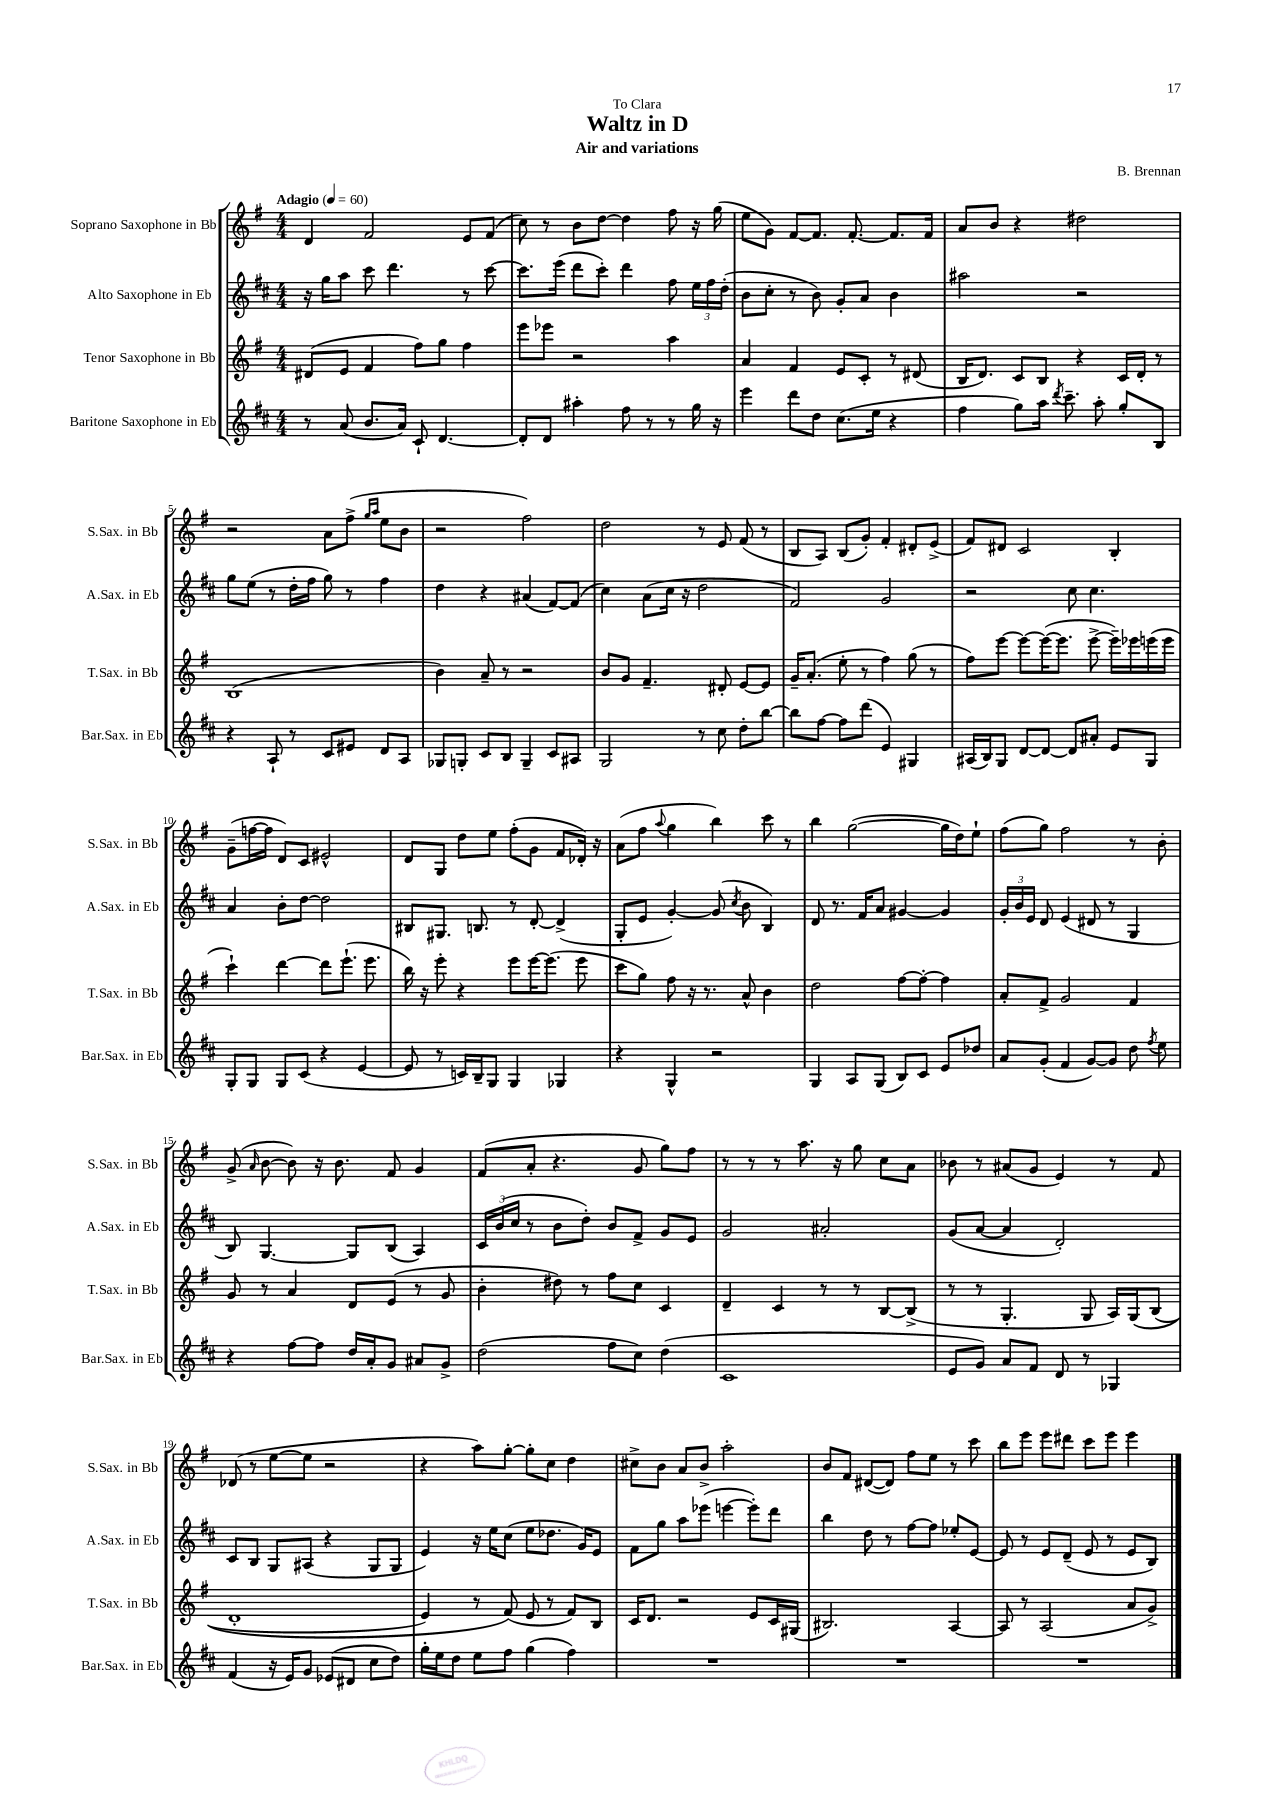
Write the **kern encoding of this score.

**kern	**kern	**kern	**kern
*staff4	*staff3	*staff2	*staff1
*clefG2	*clefG2	*clefG2	*clefG2
*k[f#c#]	*k[f#]	*k[f#c#]	*k[f#]
*M4/4	*M4/4	*M4/4	*M4/4
*MM60	*MM60	*MM60	*MM60
8r	(8d#	16r	4d
.	.	16gg	.
(8a	8e	8aa	.
8.b	4f#	8ccc#	2f#
.	.	4.ddd	.
16a)	.	.	.
8c#`	8ff#)	.	.
[4.d	8gg	.	.
.	4ff#	8r	8e
.	.	[8ccc#	(8f#
=	=	=	=
8d']	8eee	8.ccc#]	8cc)
8d	8eee-	.	8r
.	.	(16eee	.
4aa#'	2r	8ddd	8b
.	.	8ccc#')	[8dd
8ff#	.	4ddd	4dd]
8r	.	.	.
8r	4aa	8ff#	8ff#
16gg	.	24ee	16r
.	.	24ff#	.
16r	.	.	(16gg
.	.	(24dd'	.
=	=	=	=
4eee	4a	8b	8ee
.	.	8cc#'	8g)
8ddd	4f#	8r	[8f#
8dd	.	8b)	8.f#]
(8.cc#	8e	8g'	.
.	.	.	[8.f#'
.	8c'	8a	.
16ee	.	.	.
4r	8r	4b	8.f#]
.	(8d#	.	.
.	.	.	16f#
=	=	=	=
4ff#	16B	2aa#	8a
.	8.d)	.	.
.	.	.	8b
8gg)	8c	.	4r
16aa	8B	.	.
8qddd	.	.	.
8.ccc#~	.	.	.
.	4r	2r	2dd#
8aa'	.	.	.
8gg'	16c	.	.
.	16d'	.	.
8B	8r	.	.
=	=	=	=
4r	(1B	8gg	2r
.	.	(8ee	.
8A`	.	8r	.
8r	.	16dd'	.
.	.	16ff#	.
8c#	.	8gg)	8a
8e#	.	8r	(8ff#^
.	.	.	16qqgg
.	.	.	16qqaa
8d	.	4ff#	8ee
8A	.	.	8b
=	=	=	=
8G-	4b)	4dd	2r
8G'	.	.	.
8c#	8a~	4r	.
8B	8r	.	.
4G~	2r	(4a#	2ff#)
8c#	.	[8f#)	.
8A#	.	(8f#]	.
=	=	=	=
2G	8b	4cc#)	2dd
.	8g	.	.
.	4.f#~	(8a	.
.	.	16cc#	.
.	.	16r	.
8r	.	2dd	8r
8cc#	8d#'	.	8e
8dd'	[8e	.	(8f#
[8bb	8e]	.	8r
=	=	=	=
8bb]	16g~	2f#)	8B
.	(8.a'	.	.
[8ff#	.	.	8A)
8ff#]	8ee'	.	(8B
(8ddd	8r	.	8g')
4e)	4ff#)	2g	4f#'
4G#	(8gg	.	8d#'
.	8r	.	(8e^
=	=	=	=
(16A#	8ff#)	2r	8f#)
16B)	.	.	.
8G	[8eee	.	8d#
[8d	8eee_	.	2c
8d_	(16eee_	.	.
.	8.eee]	.	.
8d]	.	8cc#	.
8a#'	[8eee^	4.cc#	.
8e	16eee~])	.	4B'
.	16eee-	.	.
8G	(16eee	.	.
.	16eee	.	.
=	=	=	=
8G'	4ccc`)	4a	(8g~
8G	.	.	[16ff
.	.	.	16ff]
8G	[4ddd	8b'	8d)
(8c#	.	[8dd	8c
4r	8ddd]	2dd]	2e#^^
.	(8.eee`	.	.
[4e	.	.	.
.	8.eee	.	.
=	=	=	=
8e]	16bb)	8B#	8d
.	16r	.	.
8r	8eee'	8.G#	8G
16c)	4r	.	8dd
16B~	.	8.B	.
8G	.	.	8ee
4G	8eee	8r	(8ff#'
.	[16eee	[8d'	8g
.	(8.eee]	.	.
4G-	.	(4d^]	8f#
.	8eee	.	16d-')
.	.	.	16r
=	=	=	=
4r	8ccc	8G'	(8a
.	8gg)	8e	8ff#
.	.	.	8qqaa
4G^^	8ff#	[4g')	4gg
.	16r	.	.
.	8.r	.	.
2r	.	(8g]	4bb)
.	.	8qcc#	.
.	8a^^	8b	.
.	4b	4B)	8ccc
.	.	.	8r
=	=	=	=
4G	2dd	8d	4bb
.	.	8.r	.
8A	.	.	([2gg
.	.	16f#	.
(8G	.	8a	.
8B)	[8ff#	[4g#	.
8c#	8ff#'_	.	.
8e	4ff#]	4g#]	16gg]
.	.	.	16dd)
8dd-	.	.	8ee`
=	=	=	=
8a	8a'	24g'	(8ff#
.	.	24b	.
.	.	24e	.
(8g'	8f#^	8d	8gg)
4f#	2g	(4e	2ff#
[8g)	.	8d#	.
8g]	.	8r	.
8dd	4f#	4G	8r
8qff#	.	.	.
8ee	.	.	8b'
=	=	=	=
4r	8g	8B)	(8g^
.	.	.	16qqa
.	8r	[4.G	[8b
[8ff#	4a	.	8b])
8ff#]	.	.	16r
.	.	.	8.b
16dd	8d	8G]	.
16a'	.	.	.
8g	(8e	(8B	8f#
8a#	8r	4A)	4g
8g^	8g	.	.
=	=	=	=
(2dd	4b'	24c#	(8f#
.	.	(24b	.
.	.	24cc#	.
.	.	8r	8a'
.	8dd#)	8b	4.r
.	8r	8dd')	.
8ff#	8ff#	8b	.
8cc#)	8cc	8f#^	8g
(4dd	4c	8g	8gg)
.	.	8e	8ff#
=	=	=	=
1c#	4d~	2g	8r
.	.	.	8r
.	4c	.	8r
.	.	.	8.aa
.	8r	2a#'	.
.	.	.	16r
.	8r	.	8gg
.	[8B	.	8cc
.	(8B^]	.	8a
=	=	=	=
8e	8r	(8g	8b-
8g)	8r	[8a	8r
8a	4.G'	4a]	(8a#
8f#	.	.	8g
8d	.	2d')	4e)
8r	8G	.	.
4G-	16A)	.	8r
.	&(16G	.	.
.	(8B	.	8f#
=	=	=	=
(4f#	1d'	8c#	(8d-
.	.	8B	8r
16r	.	8G	[8ee
16e)	.	.	.
8g	.	(8A#	8ee]
(8e-	.	4r	2r
8d#	.	.	.
8cc#	.	8G	.
8dd)	.	8G	.
=	=	=	=
16gg'	4e)	4e)	4r
16ee	.	.	.
8dd	.	.	.
8ee	8r	16r	8aa)
.	.	16ee	.
8ff#	(8f#&)	(8cc#	[8gg'
(4gg	8e	8ee	8gg']
.	8r	8.dd-	8cc
4ff#)	8f#)	.	4dd
.	.	16g)	.
.	8B	8e	.
=	=	=	=
1r	16c	8f#	8cc#^
.	8.d	.	.
.	.	8gg	8b
.	2r	8aa	8a
.	.	(8eee-	8b^
.	.	[4eee	2aa'
.	8e	8eee'])	.
.	16c	8ddd	.
.	(16G#	.	.
=	=	=	=
1r	2.B#)	4bb	8b
.	.	.	8f#
.	.	8dd	([8d#
.	.	8r	8d#])
.	.	[8ff#	8ff#
.	.	8ff#]	8ee
.	[4A	8ee-'	8r
.	.	[8e	8ccc
=	=	=	=
1r	8A]	8e]	8bb
.	8r	8r	8eee
.	(2A	8e	8eee
.	.	(8d~	8ddd#
.	.	8e	8ccc
.	.	8r	8eee
.	8a	8e	4eee
.	8g^)	8B)	.
==	==	==	==
*-	*-	*-	*-
